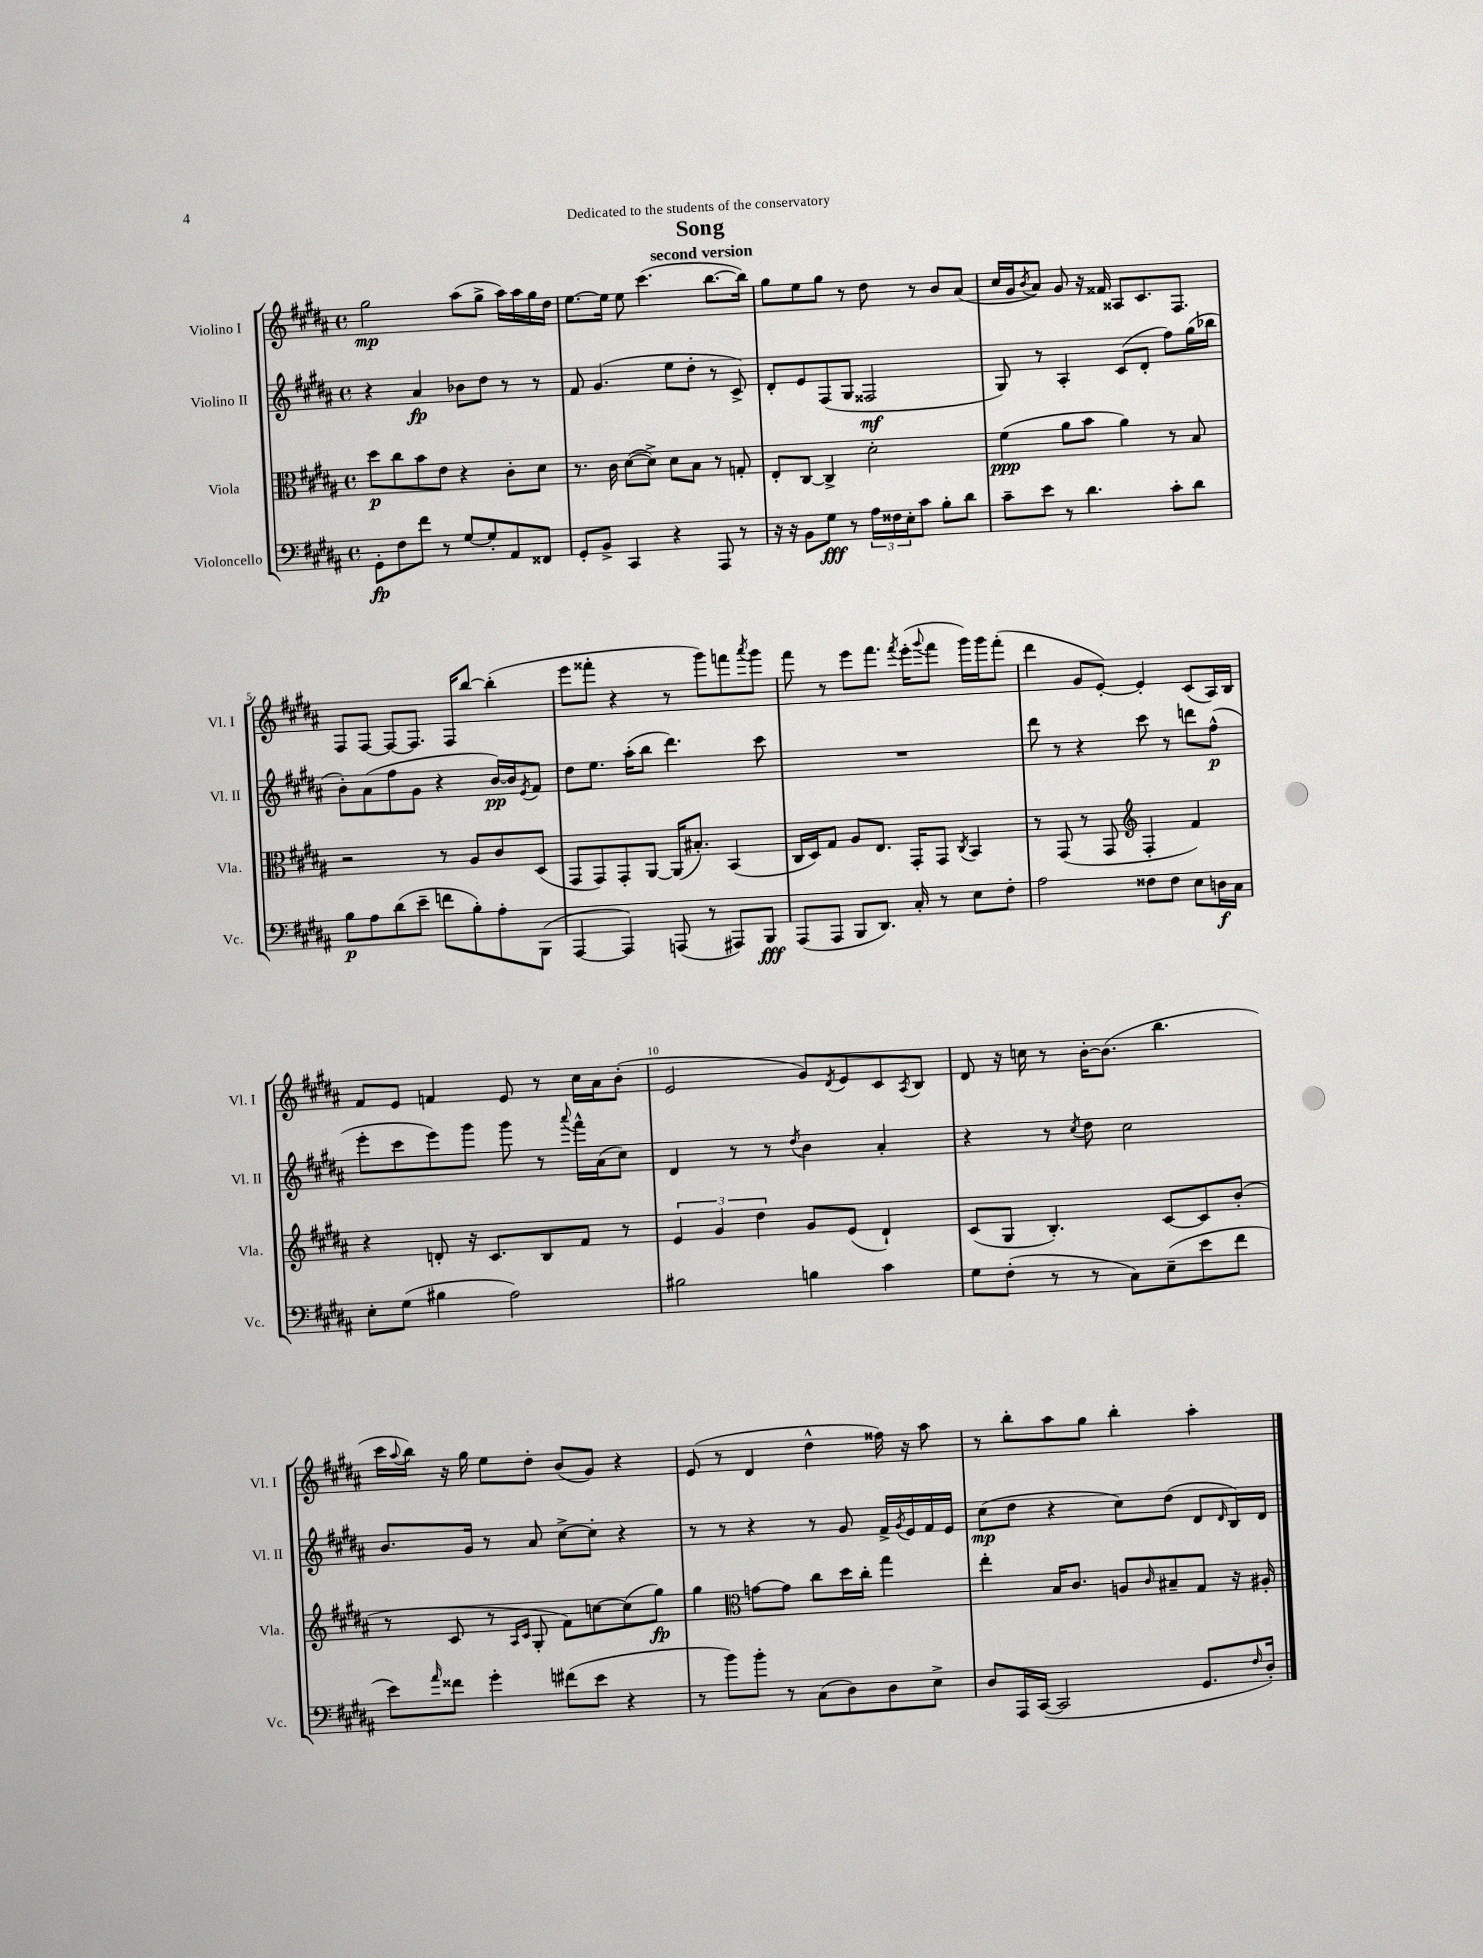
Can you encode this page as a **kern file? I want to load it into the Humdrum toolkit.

**kern	**kern	**kern	**kern
*staff4	*staff3	*staff2	*staff1
*clefF4	*clefC3	*clefG2	*clefG2
*k[f#c#g#d#a#]	*k[f#c#g#d#a#]	*k[f#c#g#d#a#]	*k[f#c#g#d#a#]
*M4/4	*M4/4	*M4/4	*M4/4
*met(c)	*met(c)	*met(c)	*met(c)
8GG#'	8dd#	4r	2gg#
8F#	8cc#	.	.
8f#	8b	4a#	.
8r	8e	.	.
[8G#	4r	8b-	(8aa#
8G#']	.	8dd#	8gg#^
8AA#	8c#'	8r	16aa#)
.	.	.	16aa#
8FF##	8d#	8r	16gg#
.	.	.	16dd#
=	=	=	=
8GG#'	8.r	8f#	[8.ee
8BB^	.	(4.g#	.
.	16c#	.	16ee]
4CC#	([8d#	.	8ee
.	8d#^])	.	(4.ccc#
4r	8d#	8ee	.
.	8B	8dd#'	.
8AAA#	8r	8r	[8.bb
8r	8G'	8c#^)	.
.	.	.	16bb])
=	=	=	=
16r	8E'	8d#'	8gg#
16r	.	.	.
8BB	[8C#	8e	8ee
8G#	4C#^]	(8F#	8gg#
8r	.	8G#	8r
24A#	2d#'	2F##	8dd#
24F##	.	.	.
24E'	.	.	.
8c#	.	.	8r
8B'	.	.	8b
8d#	.	.	(8a#
=	=	=	=
8c#~	(4f#	8G#)	16cc#
.	.	.	16g#
.	.	.	8qb
8e	.	8r	8a#)
8r	8a#	4A#'	8g#
4.d#	8b	.	16r
.	.	.	16f##
.	4a#)	(8c#	8A##
.	.	8d#'	8.c#
8c#'	8r	8ff#)	.
.	.	.	8.F#
8d#	8B	(16gg#	.
.	.	16bb-	.
=	=	=	=
8B	2r	8b')	8F#
8A#	.	(8a#	[8F#
(8d#	.	8ff#	8F#_
8e~	.	8g#	8.F#]
8f	8r	4r	.
.	.	.	16F#
8B')	8A#	.	[8bb
8A#'	8c#	[16b)	(4bb']
.	.	16b]	.
.	.	8qe	.
(8BBB	(8D#	8f#	.
=	=	=	=
[4AAA#	8GG#	8dd#	8eee
.	8GG#)	8.ee	8fff##'
4AAA#])	8GG#'	.	4r
.	.	(16aa#'	.
.	[8AA#	8bb	.
(8AAA	(16AA#]	4.ddd#)	8r
.	8.B#')	.	.
8r	.	.	8ggg#)
8AAA#)	(4BB	.	8fff
.	.	.	8qaaa#
8BBB	.	8ccc#	8ggg#
=	=	=	=
(8AAA#	16C#	1r	8fff#
.	16D#)	.	.
8AAA#	8G#	.	8r
8BBB	8A#	.	8eee
8.DD#)	8.E	.	8.fff#
.	.	.	8qfff#
16C#'	16GG#'	.	(16eee'
.	.	.	8qqggg#
8r	8GG#	.	8fff#
.	8qC#	.	.
8E	4BB	.	16ggg#)
.	.	.	16ggg#
8F#'	.	.	(8fff#'
=	=	=	=
2A#	8r	8ddd#	4ddd#
.	(8GG#	8r	.
.	8r	4r	8g#
.	8GG#	.	[8e')
*	*clefG2	*	*
8F##	4F#'	8ccc#	4e']
8F##	.	8r	.
8E	4f#)	8ddd	(8c#
16D	.	(8ff#^^	16A#)
16C#	.	.	16B
=	=	=	=
8E'	4r	8eee'	8f#
(8G#	.	8ccc#	8e
4B#	8d'	8eee)	4f
.	16r	8ggg#	.
.	8.c#	.	.
2A#)	.	8ggg#	8e
.	8B	8r	8r
.	.	8qqaaa#	.
.	8f#	16fff#^^	16cc#
.	.	(16a#	16a#
.	8r	8cc#)	(8b'
=	=	=	=
2B#	6e	4d#	2e
.	6g#	.	.
.	.	8r	.
.	6dd#	.	.
.	.	8r	.
.	.	8qdd#	.
4B	8g#	4b	8g#)
.	.	.	8qd#
.	(8e	.	8e
4c#	4d#`)	4a#'	8c#
.	.	.	8qA#
.	.	.	8B
=	=	=	=
8G#	(8c#	4r	8d#
(8F#'	8G#	.	16r
.	.	.	16cc
8r	4.B')	8r	8r
.	.	8qcc#	.
8r	.	8dd#	[16b'
.	.	.	(8.b]
8C#)	.	2cc#	.
(8E~	[8c#	.	4.bb
8e	8c#]	.	.
8f#	(8b'	.	.
=	=	=	=
8e)	8r	8.b	16ccc#
.	.	.	8qqaa#
.	.	.	16bb)
16qqa#	.	.	.
8f##	8c#	.	16r
.	.	16g#	16gg#
4g#'	8r	8r	8ee
.	16qqA#	.	.
.	16qqc#	.	.
.	8G#'	8a#	8dd#'
(8f#	8f#)	[8cc#^	(8b
8e	[8cc	8cc#']	8g#)
4r	(8cc]	4r	4r
.	8gg#)	.	.
=	=	=	=
8r	4gg#	8r	(8e
8b)	.	8r	8r
*	*clefC3	*	*
8b'	[8g	4r	4d#
8r	8g]	.	.
(8C#	8cc#	8r	4dd#^^
8D#)	16dd#	8g#	.
.	16cc#'	.	.
8D#	4gg#	16f#^	16ff##)
.	.	8qg#	.
.	.	16e	16r
8E^	.	16f#	8aa#
.	.	16e	.
=	=	=	=
8D#	4ee'	(8cc#	8r
16AAA#	.	8dd#	8bb'
([16CC#	.	.	.
2CC#]	16B	4r	8aa#
.	8.c#	.	.
.	.	.	8gg#
.	8A	8cc#)	4bb'
.	16qqc#	.	.
.	8B#~	(8dd#	.
8.GG#	8G#	8d#	4aa#'
.	.	16qqd#	.
.	16r	16B)	.
16qqF#	.	.	.
16D#')	16A#'	16d#	.
==	==	==	==
*-	*-	*-	*-
